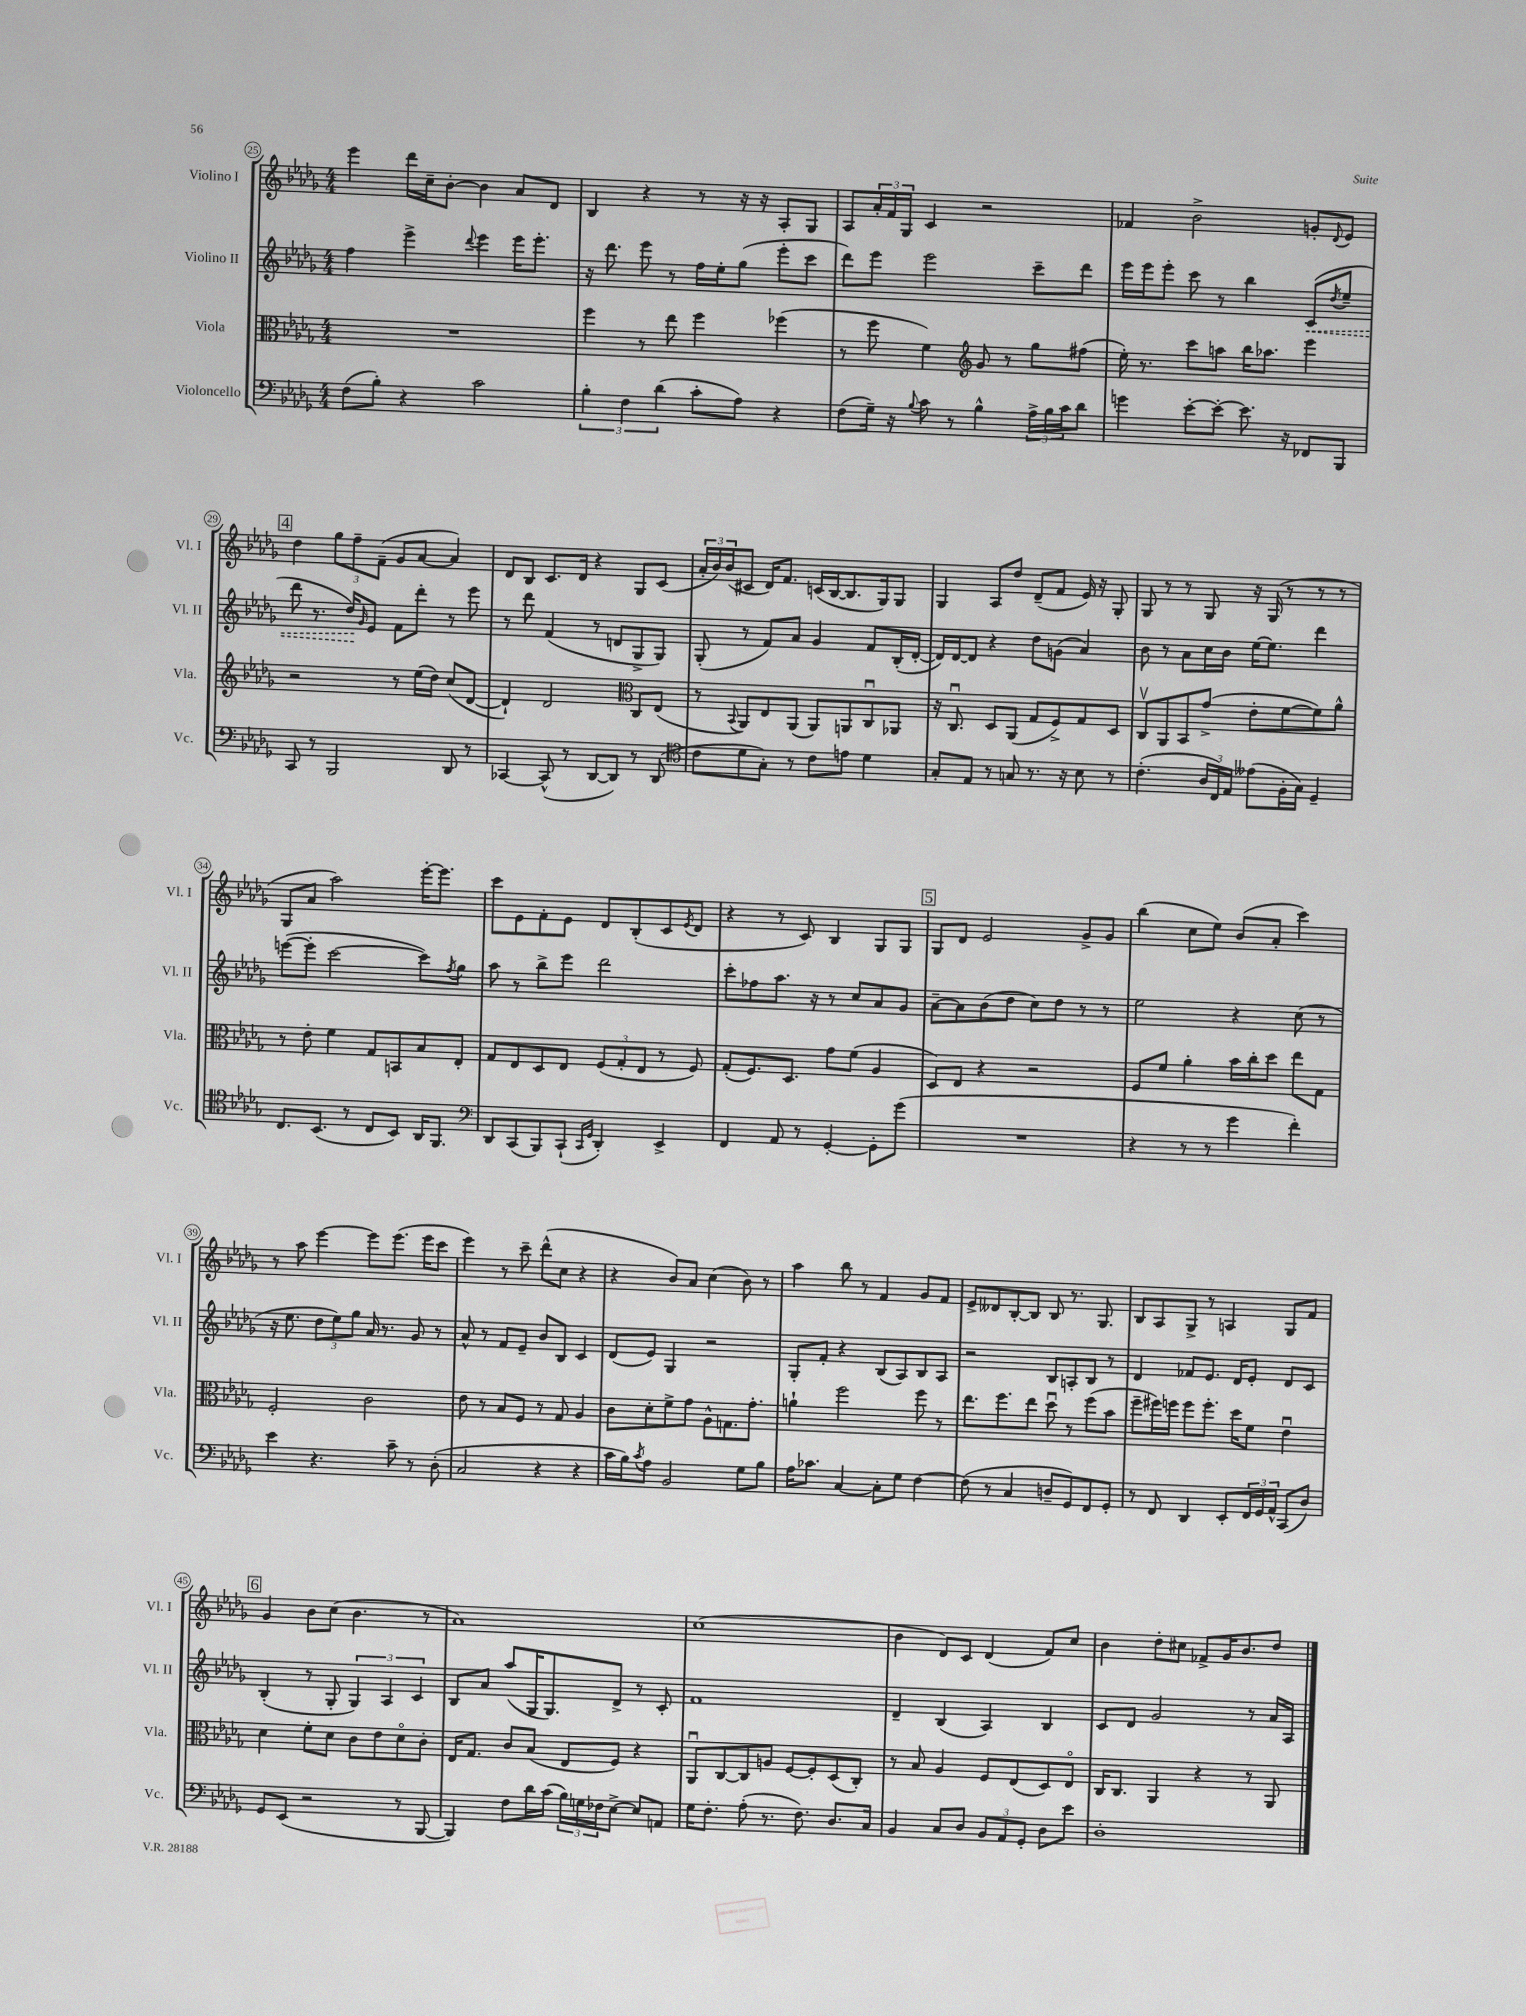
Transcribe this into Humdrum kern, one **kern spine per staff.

**kern	**kern	**kern	**dynam	**kern
*part4	*part3	*part2	*part2	*part1
*staff4	*staff3	*staff2	*staff2	*staff1
*I"Violoncello	*I"Viola	*I"Violino II	*	*I"Violino I
*I'Vc.	*I'Vla.	*I'Vl. II	*	*I'Vl. I
*clefF4	*clefC3	*clefG2	*	*clefG2
*k[b-e-a-d-g-]	*k[b-e-a-d-g-]	*k[b-e-a-d-g-]	*	*k[b-e-a-d-g-]
*M4/4	*M4/4	*M4/4	*	*M4/4
=25	=25	=25	=25	=25
(8F\L	1r	4ff\	.	4eee-\
8B-'\J)	.	.	.	.
4r	.	4eee-^\	.	16ddd-\LL
.	.	.	.	16cc~\J
.	.	.	.	[8b-'\J
.	.	8qqddd-/	.	.
2c\	.	4eee-\	.	4b-\]
.	.	16eee-\KL	.	8a-/L
.	.	8.eee-'\J	.	.
.	.	.	.	8d-/J
=26	=26	=26	=26	=26
6B-'\	4ff\	16r	.	4B-/
.	.	8.ddd-\	.	.
6F\	.	.	.	.
.	8r	8eee-\	.	4r
(6d-\	.	.	.	.
.	8ee-\	8r	.	.
8c'\L	4ff\	16ff\LL	.	8r
.	.	16ee-'\J	.	.
8A-\J)	.	(8gg-\J	.	16r
.	.	.	.	16r
4r	(4ff-X\	8eee-'\L	.	8A-'/L
.	.	8ccc\J	.	8G-/J
=27	=27	=27	=27	=27
(8F\L	8r	8ddd-\L)	.	8A-/L
16G-~\Jk)	8ff\	8eee-\J	.	24a-'/L
.	.	.	.	24f/
16r	.	.	.	.
.	.	.	.	24G-/JJ
8qqB-/	.	.	.	.
8c\	4f\)	2eee-\	.	4c/
8r	.	.	.	.
*	*clefG2	*	*	*
4B-^^\	8g-/	.	.	2r
.	8r	.	.	.
24A-^\LL	8gg-\L	8ccc~\L	.	.
24B-\	.	.	.	.
24c\J	.	.	.	.
8d-\J	(8ff#X\J	8ddd-\J	.	.
=28	=28	=28	=28	=28
4gn\	16ee-'\)	16eee-\LL	.	4f-X/
.	8.r	16eee-\J	.	.
.	.	8eee-'\J	.	.
[8e-'\L	8ccc\L	8ccc\	.	2b-^\
8e-'\J_	8aan\J	8r	.	.
8.e-\]	16bb-\KL	4bb-\	.	.
.	8.aa-X\J	.	.	.
16r	.	.	.	.
!	!	!	!LO:HP:b	!
8FF-X/L	4eee-\	(8c/L	<	8gn'/L
.	.	8qdd-/	.	8qqd-/
8BBB-/J	.	8ee-~/J	.	8e-/J
!!LO:LB:g=z
!!LO:REH:place=s1:t=4
=29	=29	=29	=29	=29
8CC/	2r	8ddd-\	.	4dd-\
8r	.	8.r	.	.
2BBB-/	.	.	.	12gg-\L
.	.	16dd-/KL)	.	.
.	.	.	.	12ff~\
.	.	16qqg-/	.	.
.	.	8e-/J	[	.
.	.	.	.	(12f~\J
.	8r	8f\L	.	8g-/L
.	(16ee-\LL	8ddd-'\J	.	[8a-/J
.	16dd-\JJ)	.	.	.
8DD-/	(8cc/L	8r	.	4a-/])
8r	[8d-/J	8eee-\	.	.
=30	=30	=30	=30	=30
[4CC-X/	4d-`/])	8r	.	8d-/L
.	.	8ddd-\	.	8B-/J
(8CC-^^/]	2d-/	(4f/	.	8.c/L
8r	.	.	.	.
.	.	.	.	16d-/Jk
[8DD-/L	.	8r	.	4r
8DD-/J])	.	8dn/L	.	.
*	*clefC3	*	*	*
8r	8C/L	8G-^/	.	8G-/L
(8DD-/	(8E-/J	8G-/J)	.	(8c/J
=31	=31	=31	=31	=31
*clefC4	*	*	*	*
8c\L	8r	(8G-'/	.	24a-'/LL
.	.	.	.	24b-/)
.	.	.	.	(24b-/J
.	8qqBB-/	.	.	.
8d-\	8AA-/L)	8r	.	8c#X/J
8G-'\J)	8E-/	8f/L)	.	16d-/KL)
.	.	.	.	8.f/J
8r	(8AA-/J	8a-/J	.	.
8c\L	8AA-/L)	4g-/	.	(16cn/LL
.	.	.	.	[16B-/J
8en\J	8AAn/	.	.	8.B-/]
4d-\	8Cu/	8f/L	.	.
.	.	.	.	16G-/k)
.	8AA-X/J	(16B-'/L	.	8G-/J
.	.	[16d-'/JJ	.	.
=32	=32	=32	=32	=32
8G-'/L	16r	16d-/LL])	.	4G-/
.	8.Cu/	[16d-/J	.	.
8E-/J	.	8d-/J]	.	.
8r	8D-/L	4r	.	8A-/L
8Gn/	(8AA-/J	.	.	8dd-/J
8.r	8G-/L	8dd-\L	.	(8d-~/L
.	8F^/)	(8gn\J	.	8f/J
16r	.	.	.	.
8B-\	8G-/	4a-/)	.	16e-/)
.	.	.	.	16r
8r	8D-/J	.	.	8G-'/
=33	=33	=33	=33	=33
(4.c'\	8Cv/L	8b-\	.	8G-/
.	8AA-/	8r	.	8r
.	8BB-/	8a-\L	.	8r
24A-/LL	(8g-^/J	16cc\L	.	8G-/
24C/)	.	.	.	.
.	.	16b-\JJ	.	.
24E-/JJ	.	.	.	.
(8e--X\L	8e-'\L	[16ee-\KL	.	16r
.	.	8.ee-\J]	.	(16G-/
16F'\L	[8f\	.	.	8r
16G-\JJ)	.	.	.	.
4D-~/	8f\])	4ddd-\	.	8r
.	8a-^^\J	.	.	8r
!!LO:LB:g=z
=34	=34	=34	=34	=34
8.C/L	8r	([8eeen\L	.	8G-/L
.	8e-'\	8eee'\J]	.	8a-/J
(8.BB-/J	.	.	.	.
.	4f\	[2ccc\	.	2aa-\)
8r	.	.	.	.
8C/L	8G-/L	.	.	.
8BB-/J)	8BBn/	.	.	.
16AA-/KL	8B-/	8ccc\L])	.	[16eee-'\KL
8.FF/J	.	.	.	8.eee-\J]
.	.	8qff/	.	.
.	8E-'/J	8gg-\J	.	.
=35	=35	=35	=35	=35
*clefF4	*	*	*	*
8DD-/L	8G-/L	8aa-\	.	8ccc\L
(8CC/	8E-/	8r	.	8e-\
8BBB-/)	8D-/	8bb-^\L	.	8f'\
(8CC`/J	8E-/J	8eee-\J	.	8e-\J
16qqCC/LL	.	.	.	.
16qqGG-/JJ	.	.	.	.
4DD-'/)	(12F/L	2ddd-\	.	8d-/L
.	12G-'/	.	.	.
.	.	.	.	(8B-'/
.	12E-/J	.	.	.
4EE-^/	8r	.	.	8c/
.	.	.	.	8qe-/
.	8F/)	.	.	8d-/J
=36	=36	=36	=36	=36
4FF/	(8G-'/L	8ccc'\L	.	4r
.	8.F/)	8ff-X\	.	.
8AA-/	.	8.aa-\J	.	8r
.	8.D-/J	.	.	.
8r	.	.	.	8c/)
.	.	16r	.	.
[4GG-'/	8g-\L	8r	.	4B-/
.	(8f\J	8cc/L	.	.
8GG-'\L]	4A-/	8a-/	.	8G-/L
(8g-\J	.	8g-/J	.	8G-/J
!!LO:REH:place=s1:t=5
=37	=37	=37	=37	=37
1r	8D-/L)	[8a-~\L	.	8G-/L
.	8E-/J	8a-\]	.	8d-/J
.	4r	(8b-\	.	2e-/
.	.	8dd-\J	.	.
.	2r	8cc\L)	.	.
.	.	8dd-\J	.	.
.	.	8r	.	8g-^/L
.	.	8r	.	8g-/J
=38	=38	=38	=38	=38
4r	8F/L	2ee-\	.	(4bb-\
.	8f/J	.	.	.
8r	4a-'\	.	.	8cc\L
8r	.	.	.	8ee-\J)
4g-\	16b-\LL	4r	.	(8b-/L
.	16cc'\J	.	.	.
.	8dd-\J	.	.	8a-'/J
4f'\)	8ee-\L	(8cc\	.	4ccc\)
.	8G-\J	8r	.	.
!!LO:LB:g=z
=39	=39	=39	=39	=39
4e-\	2F'/	16r	.	8r
.	.	8.ee-\	.	.
.	.	.	.	8aa-\
4.r	.	12dd-\L	.	[4eee-\
.	.	12ee-\)	.	.
.	.	12gg-\J	.	.
.	2c\	16a-/	.	8eee-\L]
.	.	8.r	.	.
8c~\	.	.	.	(8.eee-\J
8r	.	8g-/	.	.
.	.	.	.	16eee-\KL
(8D-'\	.	8r	.	8ccc\J
=40	=40	=40	=40	=40
2C/	8e-\	8a-^^/	.	4eee-\)
.	8r	8r	.	.
.	8B-/L	8f/L	.	8r
.	8F/J	8e-~/J	.	8ccc~\
4r	8r	8b-/L	.	(8ddd-^^\L
.	8G-/	8B-/J	.	8cc\J
4r	4A-/	4c/	.	4r
=41	=41	=41	=41	=41
16c\LL	8c\L	(8d-/L	.	4r
16B-\J)	.	.	.	.
8qc/	.	.	.	.
8A-\J	8d-'\	8e-/J)	.	.
2BB-/	8f^\	4G-/	.	8b-/L)
.	8g-\J	.	.	8a-/J
.	8A-^^\L	2r	.	(4cc\
.	8.Gn\	.	.	.
8G-\L	.	.	.	8b-\)
.	8.g-'\J	.	.	.
8B-\J	.	.	.	8r
=42	=42	=42	=42	=42
16A-\KL	4an`\	8G-'/L	.	4aa-\
8.c-X\J	.	.	.	.
.	.	8f'/J	.	.
[4C/	2ff\	4r	.	8bb-\
.	.	.	.	8r
8C'\L]	.	(8B-/L	.	4f/
8G-\J	.	8A-/)	.	.
[4F\	8ff\	8B-/	.	8g-/L
.	8r	8A-/J	.	8f/J
=43	=43	=43	=43	=43
(8F\]	8.ee-\L	2r	.	8e-^/L
8r	.	.	.	8d--X/
.	8.ff\	.	.	.
4C/	.	.	.	[8B-'/
.	8ee-\J	.	.	8B-/J]
8Dn~/L	8dd-u\	8B-/L	.	8B-/
8GG-/)	8r	8An'/	.	8.r
8FF/	(8ff\L	8B-/J	.	.
.	.	.	.	8.G-/
8GG-'/J	8b-\J	8r	.	.
=44	=44	=44	=44	=44
8r	8ff~\L	4d-/	.	8B-/L
8FF/	16ff#X\L)	.	.	8A-/
.	16ffn\JJ	.	.	.
4DD-/	8ff\L	8f-X/L	.	8G-^/J
.	8.ff'\J	8.e-/J	.	8r
8EE-'/L	.	.	.	4An/
.	16dd-\KL	16d-/KL	.	.
24FF/L	8f\J	8e-'/J	.	.
24GG-/	.	.	.	.
24AA-^^/JJ	.	.	.	.
(8CC/L	4e-u\	8d-/L	.	8G-/L
8D-/J)	.	8c/J	.	8f/J
!!LO:LB:g=z
!!LO:REH:place=s1:t=6
=45	=45	=45	=45	=45
8GG-/L	4d-\	(4B-'/	.	4g-/
(8EE-/J	.	.	.	.
2r	8f'\L	8r	.	8b-\L
.	8d-\J	8G-'/	.	(8cc\J
.	8c\L	6G-/)	.	4.b-\
.	8e-\	.	.	.
.	.	6A-/	.	.
8r	8d-\	.	.	.
.	.	6c/	.	.
[8BBB-/	8c'\J	.	.	8r
=46	=46	=46	=46	=46
4BBB-/])	16E-/KL	8B-/L	.	1a-)
.	8.G-/J	.	.	.
.	.	8a-/J	.	.
8F\L	8c/L	(8aa-/L	.	.
16d-\L	(8B-/J	16G-/K	.	.
(16c\JJ	.	8.G-/)	.	.
24B-\LL)	8E-/L	.	.	.
24Gn\	.	.	.	.
24F-X\J	.	.	.	.
[8E-^\J	8F/J)	8d-^/J	.	.
8E-/L]	4r	8r	.	.
8AAn/J	.	8c'/	.	.
=47	=47	=47	=47	=47
16G-\KL	8AA-u/L	1f	.	(1cc
8.F'\J	.	.	.	.
.	[8C/	.	.	.
(8A-'\	8C/]	.	.	.
8.r	8An/J	.	.	.
.	[8F/L	.	.	.
8.F\)	.	.	.	.
.	8F'/]	.	.	.
8.D-/L	(8D-/	.	.	.
.	8C'/J)	.	.	.
16C/Jk	.	.	.	.
=48	=48	=48	=48	=48
4BB-/	8r	4d-~/	.	4b-\
.	8B-/	.	.	.
8C/L	4A-/	(4B-/	.	8d-/L)
8D-/J	.	.	.	8c/J
12BB-/L	8F/L	4A-/)	.	(4d-/
12AA-/	.	.	.	.
.	(8E-/	.	.	.
12GG-'/J	.	.	.	.
8D-\L	8D-/)	4B-/	.	8f/L)
8e-\J	8E-/J	.	.	8cc/J
=49	=49	=49	=49	=49
1D-'	16C/KL	8c/L	.	4b-\
.	8.C/J	.	.	.
.	.	8d-/J	.	.
.	4AA-/	2g-/	.	8dd-'\L
.	.	.	.	8cc#X\J
.	4r	.	.	8f-X^/L
.	.	.	.	16g-/K
.	.	.	.	8.b-/
.	8r	8r	.	.
.	8AA-/	16a-/LL	.	8dd-/J
.	.	16A-/JJ	.	.
==	==	==	==	==
*-	*-	*-	*-	*-
